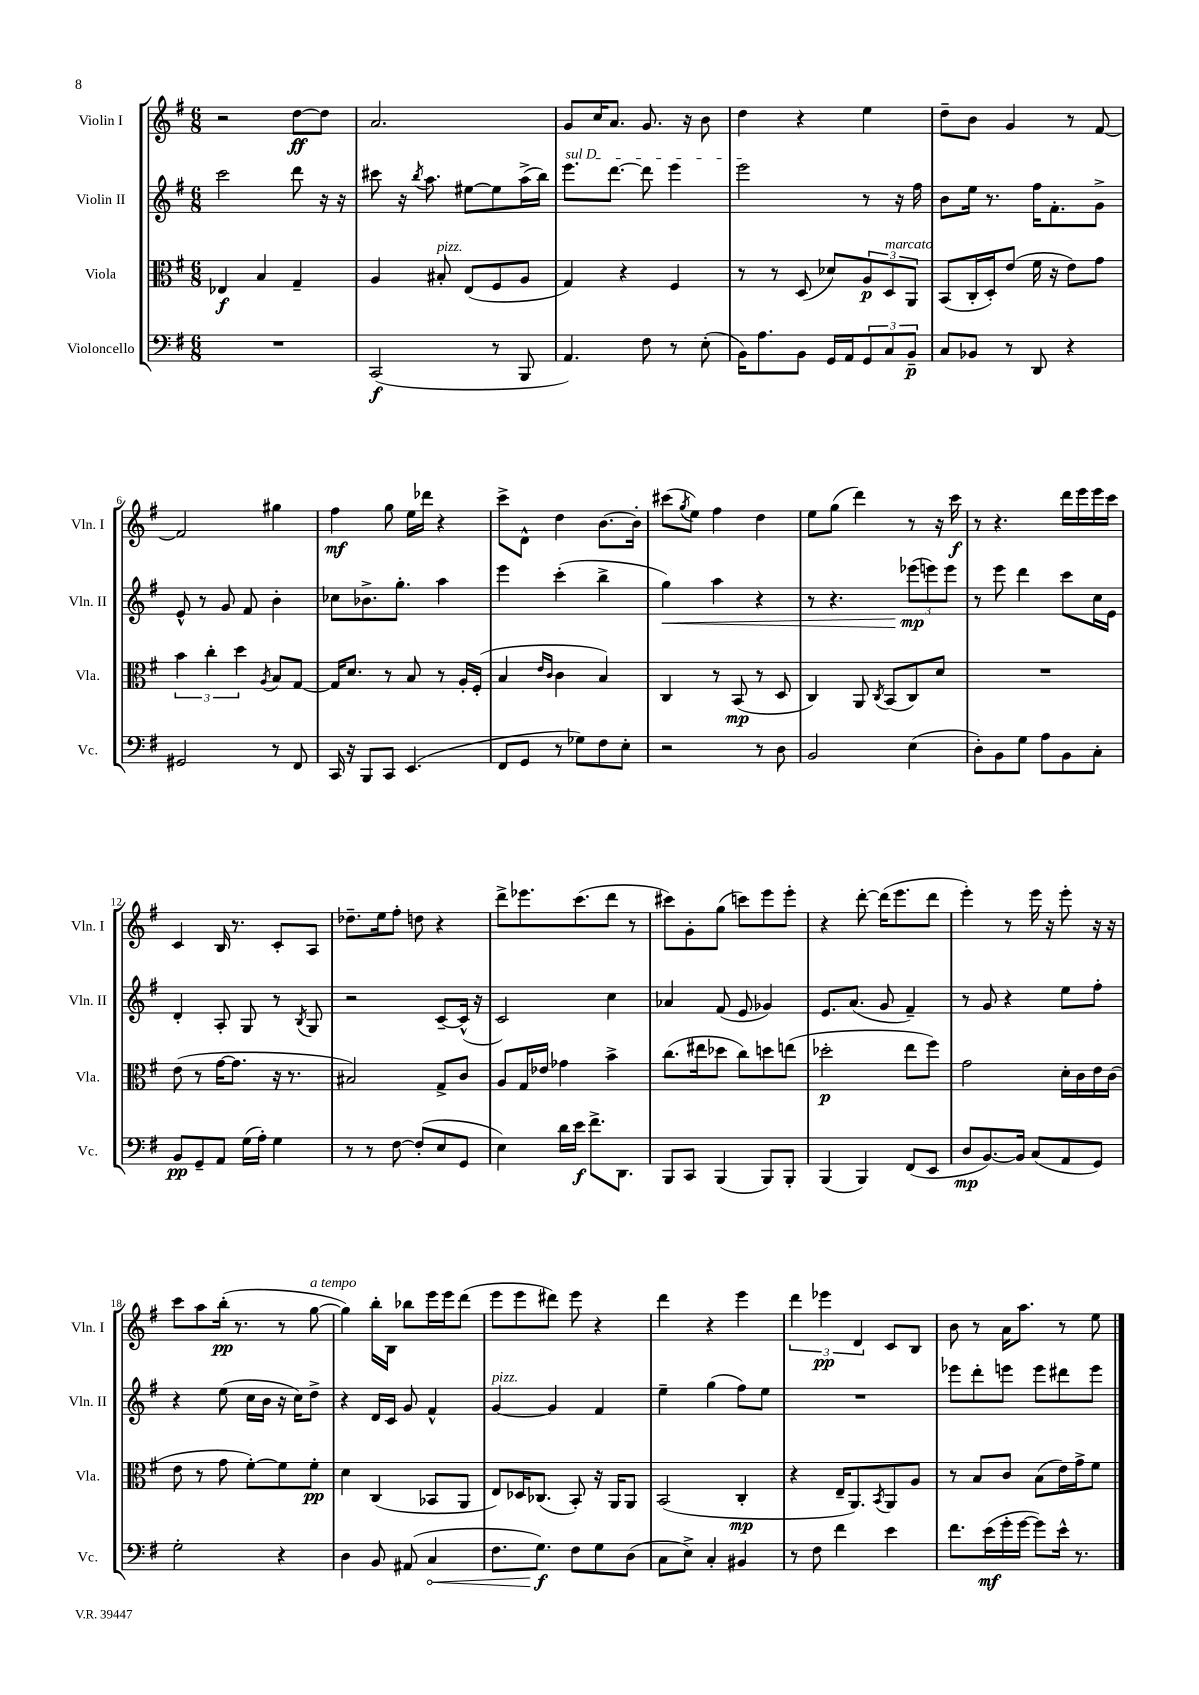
<<
\new StaffGroup <<
\new Staff = "s0" \with { instrumentName = "Violin I" shortInstrumentName = "Vln. I" } {
    \clef treble \key g \major \numericTimeSignature \time 6/8
    r2 d''8~\ff d''8 |
    a'2. |
    g'8 c''16 a'8. g'8. r16 b'8 |
    d''4 r4 e''4 |
    d''8-- b'8 g'4 r8 fis'8~ |
    fis'2 gis''4 |
    fis''4\mf g''8 e''16 des'''16 r4 |
    c'''8-> d'8-^ d''4 b'8.~ b'16-. |
    cis'''8( \acciaccatura { g''8 } e''8) fis''4 d''4 |
    e''8 g''8( d'''4) r8 r16 c'''16\f |
    r8 r4. d'''16 e'''16 e'''16 c'''16 |
    c'4 b16 r8. c'8-. a8 |
    des''8.-- e''16 fis''8-. d''8 r4 |
    d'''8-> ees'''8. c'''8.( d'''8 r8 |
    cis'''8) g'8-. g''8( c'''8) e'''8 e'''8-. |
    r4 d'''8~-. d'''16( e'''8. d'''8 |
    e'''4-.) r8 e'''16 r16 e'''8-. r16 r16 |
    c'''8 a''8 b''16-.\pp( r8. r8 g''8~^\markup { \italic "a tempo" } |
    g''4) b''16-. b16 bes''8 e'''16 e'''16 d'''8( |
    e'''8 e'''8 dis'''8) e'''8 r4 |
    d'''4 r4 e'''4 |
    \tuplet 3/2 { d'''4 ees'''4\pp d'4 } c'8 b8 |
    b'8 r8 a'16 a''8. r8 e''8 \bar "|." |
}
\new Staff = "s1" \with { instrumentName = "Violin II" shortInstrumentName = "Vln. II" } {
    \clef treble \key g \major \numericTimeSignature \time 6/8
    c'''2 d'''8 r16 r16 |
    cis'''8 r16 \acciaccatura { b''8 } a''8. eis''8~ eis''8 a''16->( b''16) |
    \once \override TextSpanner.bound-details.left.text = \markup { \italic "sul D" } e'''8.\startTextSpan d'''8.~ d'''8 e'''4 |
    e'''2\stopTextSpan r8 r16 fis''16 |
    b'8 e''16 r8. fis''16 fis'8.-. g'8-> |
    e'8-^ r8 g'8 fis'8 b'4-. |
    ces''8 bes'8.-> g''8.-. a''4 |
    e'''4 c'''4-.( b''4-> |
    g''4\<) a''4 r4 |
    r8 r4. \tuplet 3/2 { ees'''8\mp\!( e'''8) e'''8 } |
    r8 e'''8 d'''4 c'''8 c''16 e'16 |
    d'4-. a8-. g8 r8 \acciaccatura { b8 } g8 |
    r2 c'8~-- c'16-^( r16 |
    c'2) c''4 |
    aes'4 fis'8( e'8 ges'4) |
    e'8. a'8.( g'8 fis'4--) |
    r8 g'8 r4 e''8 fis''8-. |
    r4 e''8( c''16 b'16 r16 c''16) d''8-> |
    r4 d'16 c'16 g'8 fis'4-^ |
    g'4~^\markup { \italic "pizz." } g'4 fis'4 |
    e''4-- g''4( fis''8) e''8 |
    R2. |
    ees'''8 d'''8-. e'''8 e'''8 dis'''8 e'''8 \bar "|." |
}
\new Staff = "s2" \with { instrumentName = "Viola" shortInstrumentName = "Vla." } {
    \clef alto \key g \major \numericTimeSignature \time 6/8
    ees4\f b4 g4-- |
    a4 bis8-.^\markup { \italic "pizz." } e8( fis8 a8 |
    g4) r4 fis4 |
    r8 r8 d8( des'8) \tuplet 3/2 { a8\p d8^\markup { \italic "marcato" } a,8 } |
    b,8( c16-. d16-.) e'8( fis'16 r16 e'8) g'8 |
    \tuplet 3/2 { b'4 c''4-. d''4 } \acciaccatura { a8 } b8 g8~ |
    g16 d'8. r8 b8 r8 a16-. fis16-.( |
    b4 \grace { e'16 c'16 } c'4 b4) |
    c4 r8 b,8\mp( r8 d8 |
    c4) a,8 \acciaccatura { c8 } b,8( c8) d'8 |
    R2. |
    e'8( r8 g'16~ g'8. r16 r8. |
    bis2) g8-> c'8 |
    a8 g16 ees'16 ges'4 b'4-> |
    c''8.( eis''16 des''8 c''8) d''8 e''8( |
    des''2-.\p e''8 fis''8) |
    g'2 d'16-. c'16 e'16 c'16( |
    e'8 r8 g'8 fis'8~-.) fis'8 fis'8-.\pp |
    d'4 c4( bes,8 a,8 |
    e8) des16 ces8.( b,8-.) r16 a,16 a,8 |
    b,2( c4-.\mp |
    r4 e16-- a,8.) \acciaccatura { b,8 } a,8 a8 |
    r8 b8 c'8 b8( e'16) g'16-> fis'8 \bar "|." |
}
\new Staff = "s3" \with { instrumentName = "Violoncello" shortInstrumentName = "Vc." } {
    \clef bass \key g \major \numericTimeSignature \time 6/8
    R2. |
    c,2\f( r8 b,,8 |
    a,4.) fis8 r8 e8-.( |
    b,16) a8. b,8 g,16 a,16 \tuplet 3/2 { g,8 c8 b,8--\p } |
    c8 bes,8 r8 d,8 r4 |
    gis,2 r8 fis,8 |
    c,16 r16 b,,8 c,8 e,4.( |
    fis,8 g,8 r8 ges8) fis8 e8-. |
    r2 r8 d8 |
    b,2 e4( |
    d8-.) b,8 g8 a8 b,8 c8-. |
    b,8\pp g,8-- a,8 g16( a16-.) g4 |
    r8 r8 fis8~ fis8-.( e8 g,8 |
    e4) d'16 e'16\f fis'8.-> d,8. |
    b,,8 c,8 b,,4( b,,8) b,,8-. |
    b,,4( b,,4) fis,8( e,8 |
    d8\mp b,8.~) b,16 c8( a,8 g,8) |
    g2-. r4 |
    d4 b,8 ais,8( \once \override Hairpin.circled-tip = ##t c4\< |
    fis8. g8.\f\!) fis8 g8 d8( |
    c8 e8->) c4-. bis,4 |
    r8 fis8 fis'4 e'4 |
    fis'8. e'16\mf( g'16-. g'16~ g'8) e'16-^ r8. \bar "|." |
}
>>
>>
